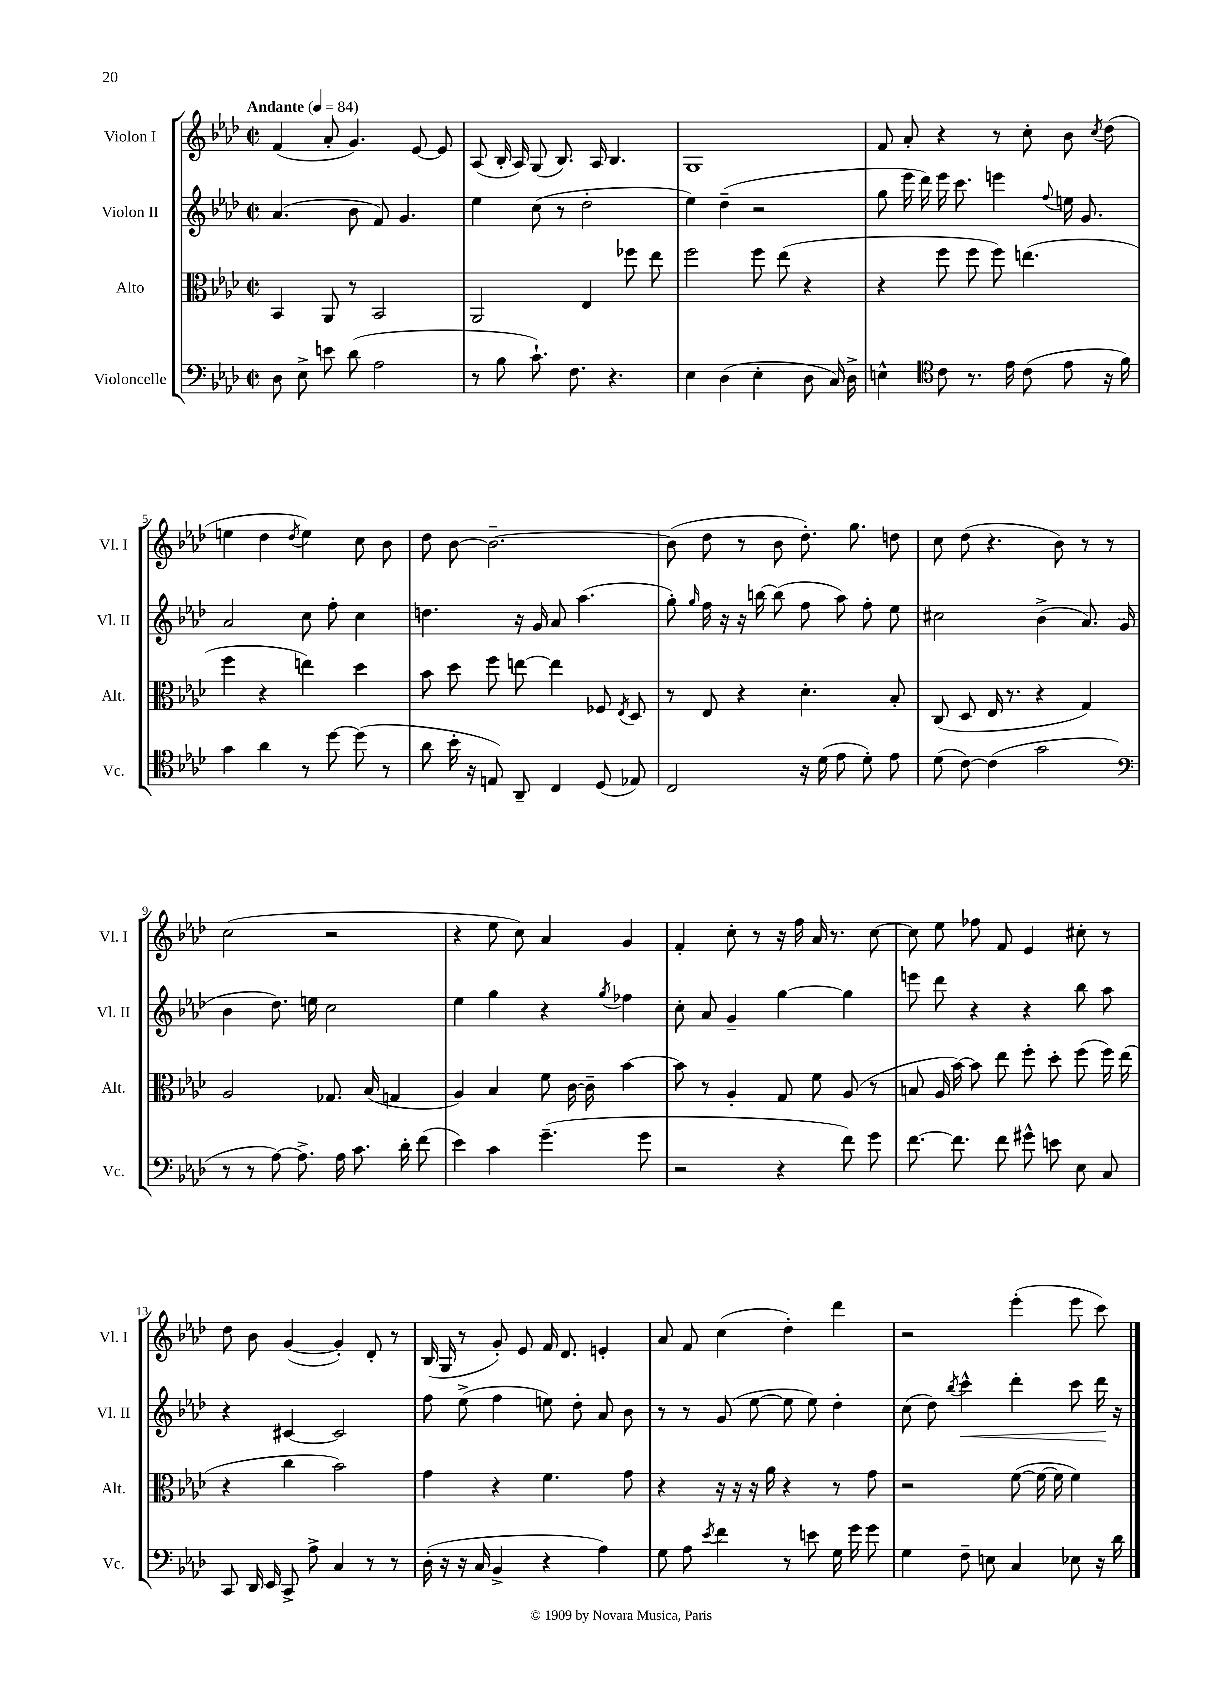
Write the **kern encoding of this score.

**kern	**kern	**kern	**dynam	**kern
*part4	*part3	*part2	*part2	*part1
*staff4	*staff3	*staff2	*staff2	*staff1
*I"Violoncelle	*I"Alto	*I"Violon II	*	*I"Violon I
*I'Vc.	*I'Alt.	*I'Vl. II	*	*I'Vl. I
*clefF4	*clefC3	*clefG2	*	*clefG2
*k[b-e-a-d-]	*k[b-e-a-d-]	*k[b-e-a-d-]	*	*k[b-e-a-d-]
*M2/2	*M2/2	*M2/2	*	*M2/2
*met(c|)	*met(c|)	*met(c|)	*	*met(c|)
*MM84	*MM84	*MM84	*	*MM84
=1	=1	=1	=1	=1
!	!	!	!	!LO:TX:a:B:t=Andante
8D-\	4BB-/	(4.a-/	.	(4f/
8E-^\	.	.	.	.
8en\	8AA-/	.	.	8a-'/
(8d-\	8r	8b-\	.	4.g/)
2A-\	2BB-/	8f/)	.	.
.	.	4.g/	.	.
.	.	.	.	[8e-/
.	.	.	.	8e-/]
=2	=2	=2	=2	=2
8r	2AA-/	4ee-\	.	(8A-/
8B-\	.	.	.	16B-'/
.	.	.	.	16A-/)
8.c`\)	.	(8cc\	.	(8G/
.	.	8r	.	8.B-/)
8.F\	.	.	.	.
.	4E-/	2dd-'\	.	.
.	.	.	.	16A-/
4.r	.	.	.	4.B-/
.	8ff-X\	.	.	.
.	8ee-\	.	.	.
=3	=3	=3	=3	=3
4E-\	2ff\	4ee-\)	.	1G
(4D-\	.	(4dd-~\	.	.
4E-'\	8ff\	2r	.	.
.	(8ee-\	.	.	.
8D-\	4r	.	.	.
16C/)	.	.	.	.
16D-^\	.	.	.	.
=4	=4	=4	=4	=4
4En^^\	4r	8gg\	.	8f/
.	.	16eee-\	.	8a-'/
.	.	16ddd-\)	.	.
*clefC4	*	*	*	*
8c\	8ff\	16eee-\	.	4r
.	.	8.ccc\	.	.
8.r	8ff\	.	.	.
.	8ff\)	4eeen\	.	8r
16e-\	.	.	.	.
(8c\	(4.een\	.	.	8cc'\
.	.	8qqff/	.	.
8e-\	.	16een\	.	8b-\
.	.	8.g/	.	.
.	.	.	.	8qcc/
16r	.	.	.	(8dd-\
16f\)	.	.	.	.
!!LO:LB:g=z
=5	=5	=5	=5	=5
4g\	4ff\	2a-/	.	4een\
4a-\	4r	.	.	4dd-\
.	.	.	.	8qdd-/
8r	4een\)	8cc\	.	4ee\)
[8dd-\	.	8ff'\	.	.
(8dd-\]	4dd-\	4cc\	.	8cc\
8r	.	.	.	8b-\
=6	=6	=6	=6	=6
8a-\	8b-\	4.ddn\	.	8dd-\
16b-'\	8dd-\	.	.	[8b-\
16r	.	.	.	.
8En/)	8ff\	.	.	2.b-~\_
8AA-~/	[8een\	16r	.	.
.	.	16g/	.	.
4C/	4ee\]	8a-/	.	.
.	.	(4.aa-\	.	.
(8D-/	8F-X/	.	.	.
.	8qE-/	.	.	.
8E-X/)	8D-/	.	.	.
=7	=7	=7	=7	=7
2C/	8r	8gg'\)	.	(8b-\]
.	.	16qqgg/	.	.
.	8E-/	16ff\	.	8dd-\
.	.	16r	.	.
.	4r	16r	.	8r
.	.	[16bbn\	.	.
.	.	(8bb\]	.	8b-\
16r	4.d-'\	8ff\	.	8.dd-'\)
(16d-\	.	.	.	.
8e-\	.	8aa-\)	.	.
.	.	.	.	8.gg\
8d-'\)	.	8ff'\	.	.
8e-\	8B-'/	8ee-\	.	8ddn\
=8	=8	=8	=8	=8
(8d-\	(8C/	2cc#X\	.	8cc\
[8c\)	8D-/	.	.	(8dd-\
(4c\]	16E-/	.	.	4.r
.	8.r	.	.	.
2g\	4r	(4b-^\	.	.
.	.	.	.	8b-\)
.	4G/)	8.a-/)	.	8r
.	.	.	.	8r
.	.	(16g/	.	.
!!LO:LB:g=z
=9	=9	=9	=9	=9
*clefF4	*	*	*	*
8r	2A-/	4b-\	.	(2cc\
8r	.	.	.	.
[8A-\)	.	8.dd-\)	.	.
8.A-^\]	.	.	.	.
.	.	16een\	.	.
.	8.G-X/	2cc\	.	2r
16A-\	.	.	.	.
8.c\	.	.	.	.
.	(16B-/	.	.	.
.	4Gn/	.	.	.
16d-'\	.	.	.	.
(8f\	.	.	.	.
=10	=10	=10	=10	=10
4e-\)	4A-/)	4ee-\	.	4r
4c\	4B-/	4gg\	.	8ee-\
.	.	.	.	8cc\)
(4.g~\	8f\	4r	.	4a-/
.	[16c\	.	.	.
.	16c~\]	.	.	.
.	.	8qgg/	.	.
.	[4b-\	4ff-X\	.	4g/
8g\	.	.	.	.
=11	=11	=11	=11	=11
2r	8b-\]	8cc'\	.	4f'/
.	8r	8a-/	.	.
.	4A-'/	4g~/	.	8cc'\
.	.	.	.	8r
4r	8G/	[4gg\	.	16r
.	.	.	.	16ff\
.	8f\	.	.	16a-/
.	.	.	.	8.r
8f\)	(8A-/	4gg\]	.	.
8g\	8r	.	.	[8cc\
=12	=12	=12	=12	=12
[8.f\	8Bn/	8eeen\	.	8cc\]
.	16A-/	8ddd-\	.	8ee-\
8.f\]	[16b-\)	.	.	.
.	8b-\]	4r	.	8ff-X\
8f\	8ee-\	.	.	8f/
8g#X^^\	8ff'\	4r	.	4e-/
8en\	8dd-'\	.	.	.
8E-\	(8ff\	8bb-\	.	8cc#X'\
8C/	16ff\)	8aa-\	.	8r
.	(16ee-\	.	.	.
!!LO:LB:g=z
=13	=13	=13	=13	=13
8CC/	4r	4r	.	8dd-\
16DD-/	.	.	.	8b-\
16EE-/	.	.	.	.
8CC^/	4cc\	[4c#X/	.	([4g/
8A-^\	.	.	.	.
4C/	2b-\)	2c#/]	.	4g'/])
8r	.	.	.	8d-'/
8r	.	.	.	8r
=14	=14	=14	=14	=14
(16D-'\	4g\	8ff\	.	(16B-/
16r	.	.	.	16G/
16r	.	(8ee-^\	.	8r
16C/	.	.	.	.
4BB-^/	4r	4ff\	.	8g'/)
.	.	.	.	8e-/
4r	4.f\	8een\)	.	16f/
.	.	.	.	8.d-/
.	.	8dd-'\	.	.
4A-\)	.	8a-/	.	4en'/
.	8g\	8b-\	.	.
=15	=15	=15	=15	=15
8G\	4r	8r	.	8a-/
8A-\	.	8r	.	8f/
8qe-/	.	.	.	.
4f\	16r	(8g/	.	(4cc\
.	16r	.	.	.
.	16r	[8ee-\	.	.
.	16a-\	.	.	.
8r	4r	8ee-\]	.	4dd-'\)
8en\	.	8ee-\)	.	.
16G\	8r	4dd-'\	.	4ddd-\
16g\	.	.	.	.
8g\	8g\	.	.	.
=16	=16	=16	=16	=16
4G\	2r	(8cc\	.	2r
.	.	8dd-\)	.	.
.	.	8qbb-/	.	.
!	!	!	!LO:HP:b	!
8F~\	.	4ccc^^\	<	.
8En\	.	.	.	.
4C/	([8f\	4ddd-'\	.	(4eee-'\
.	16f\_	.	.	.
.	16f\]	.	.	.
8E-X\	4f\)	8ccc\	.	8eee-\
16r	.	16ddd-\	.	8ccc\)
16d-\	.	16r	[	.
==	==	==	==	==
*-	*-	*-	*-	*-
